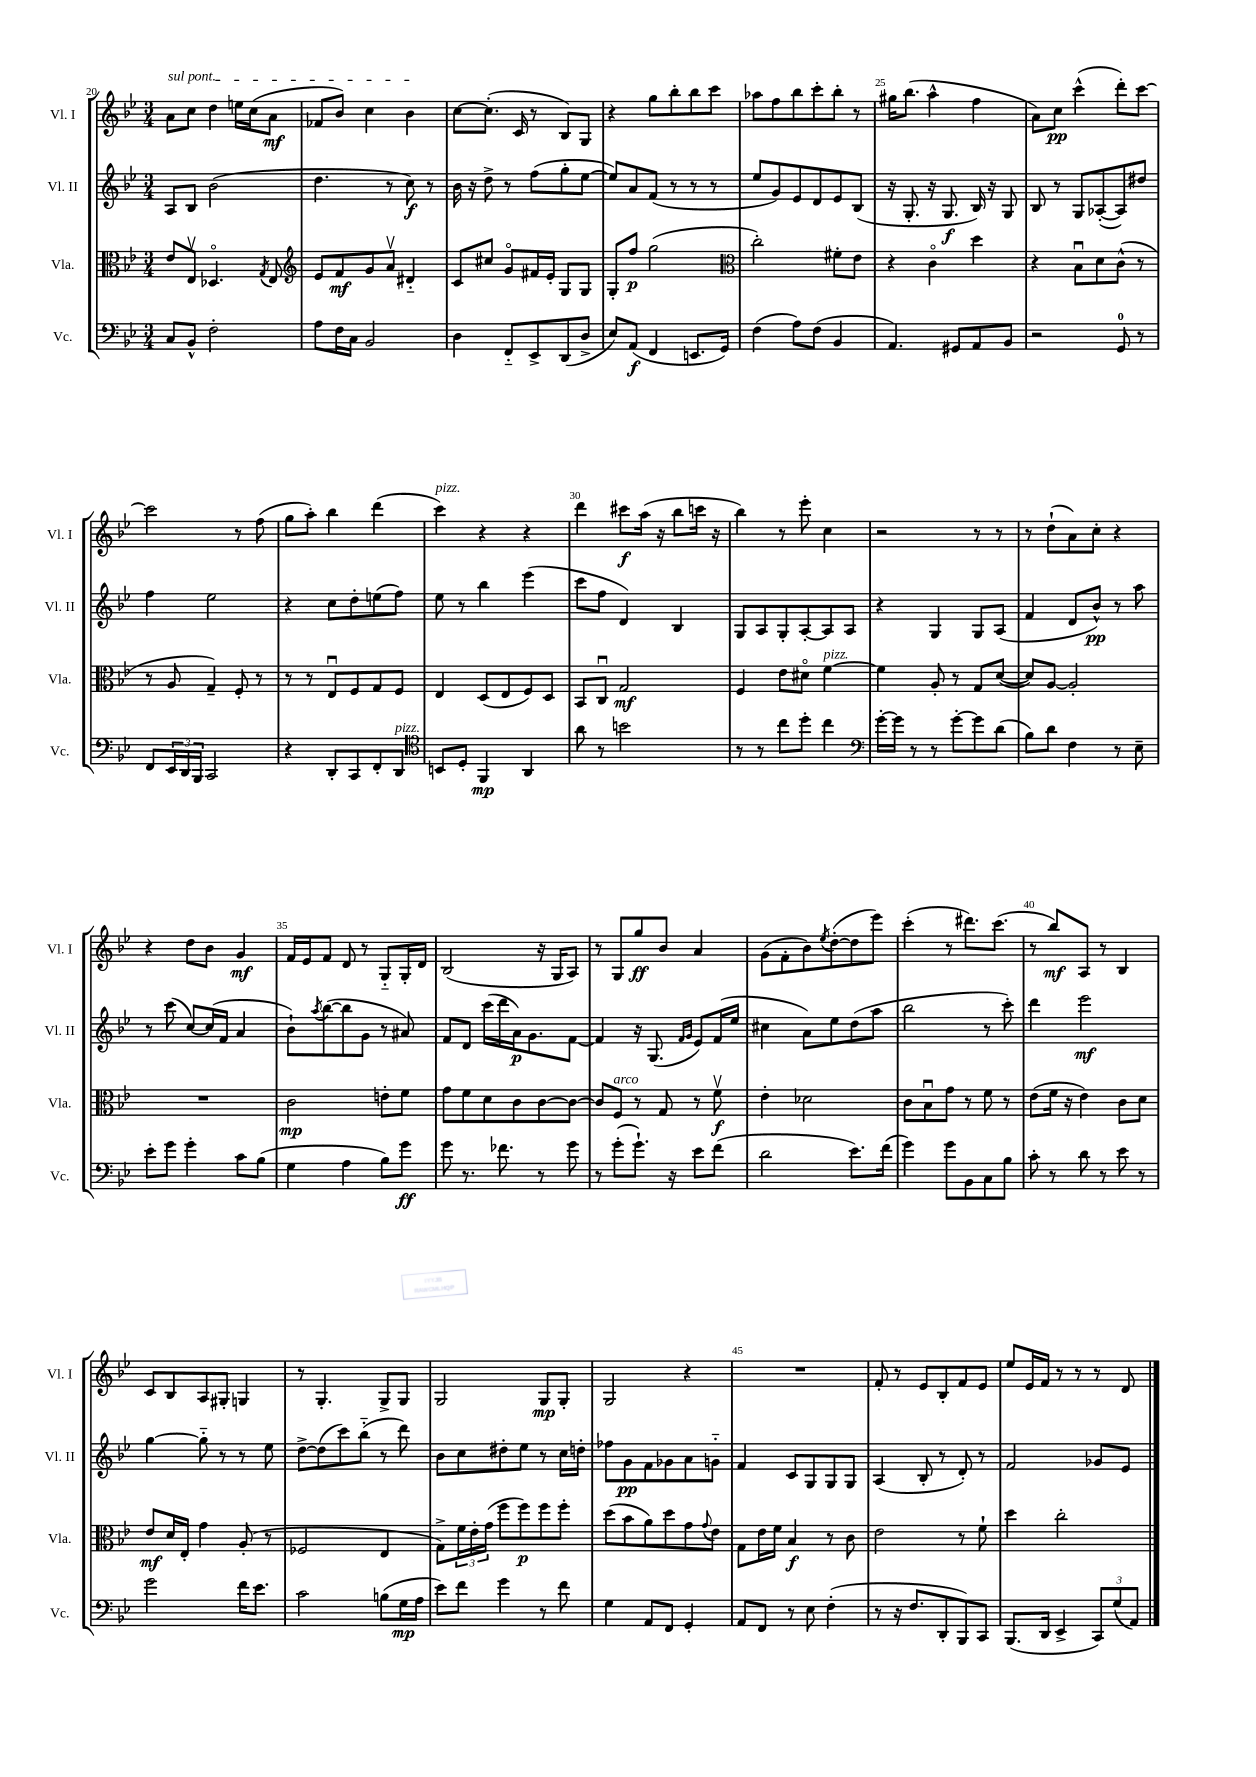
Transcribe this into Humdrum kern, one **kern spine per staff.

**kern	**kern	**kern	**kern
*staff4	*staff3	*staff2	*staff1
*clefF4	*clefC3	*clefG2	*clefG2
*k[b-e-]	*k[b-e-]	*k[b-e-]	*k[b-e-]
*M3/4	*M3/4	*M3/4	*M3/4
8C	8e-	8A	8a
8BB-^^	8E-v	8B-	8cc
2F'	4.D-o	(2b-	4dd
.	.	.	16ee
.	.	.	(16cc
.	8qG	.	.
.	8E-	.	8a
=	=	=	=
*	*clefG2	*	*
8A	8e-	4.dd	8f-
16F	8f	.	8b-)
16C	.	.	.
2BB-	8g	.	4cc
.	8av	8r	.
.	4d#'~	8cc)	4b-
.	.	8r	.
=	=	=	=
4D	8c	16b-	[8cc
.	.	16r	.
.	8cc#	8dd^	(8.cc']
8FF'~	8go	8r	.
.	.	.	16c
8EE-^	16f#	(8ff	8r
.	16e-'	.	.
(8DD	8G	8gg'	8B-)
8D^	8G	[8ee-	8G
=	=	=	=
8E-)	8G'	8ee-])	4r
(8AA	8ff	8a	.
4FF	(2gg	(8f	8gg
.	.	8r	8bb-'
8.EE	.	8r	8bb-
.	.	8r	8ccc
16GG)	.	.	.
=	=	=	=
*	*clefC3	*	*
(4F	2cc')	8ee-	8aa-
.	.	8g)	8ff
8A)	.	8e-	8bb-
(8F	.	8d	8ccc'
4BB-	8f#'	8e-	8bb-'
.	8e-	(8B-	8r
=	=	=	=
4.AA)	4r	16r	16gg#
.	.	8.G'	(8.bb-
.	4co	16r	4aa^^
.	.	8.G	.
8GG#	.	.	.
8AA	4dd	16B-)	4ff
.	.	16r	.
8BB-	.	8G	.
=	=	=	=
2r	4r	8B-	8a)
.	.	8r	8cc
.	8B-u	8G	(4ccc^^
.	8d	([8A-'	.
8GG	(8c^^	8A-])	8ddd')
8r	8r	8dd#	[8ccc
=	=	=	=
8FF	8r	4ff	2ccc]
24EE-	8A	.	.
24DD	.	.	.
24BBB-	.	.	.
2CC	4G~)	2ee-	.
.	8F'	.	8r
.	8r	.	(8ff
=	=	=	=
4r	8r	4r	8gg
.	8r	.	8aa')
8DD'	8E-u	8cc	4bb-
8CC	8F	8dd'	.
8FF'	8G	(8ee	(4ddd
8DD	8F	8ff)	.
=	=	=	=
*clefC4	*	*	*
8BB	4E-	8ee-	4ccc)
8D'	.	8r	.
4FF	(8D	4bb-	4r
.	8E-	.	.
4AA	8F)	(4eee-	4r
.	8D	.	.
=	=	=	=
8a	8BB-	8ccc	4ddd
8r	8Cu	8ff	.
2b	2G	4d)	8ccc#
.	.	.	(16aa
.	.	.	16r
.	.	4B-	8bb-
.	.	.	16ccc
.	.	.	16r
=	=	=	=
8r	4F	8G	4bb-)
8r	.	8A	.
8cc	8e-	8G'	8r
8dd'	8d#o	[8A'	8eee-'
4cc	[4f	8A]	4cc
.	.	8A	.
=	=	=	=
*clefF4	*	*	*
[16g'	4f]	4r	2r
16g]	.	.	.
8r	.	.	.
8r	8A'	4G	.
[8g'	8r	.	.
8g]	8G	8G	8r
(8d	([8d	(8A	8r
=	=	=	=
8B-)	8d])	4f	8r
8d	[8A	.	(8dd`
4F	2A']	8d	8a)
.	.	8b-^^)	8cc'
8r	.	8r	4r
8E-~	.	8aa	.
=	=	=	=
8e-'	2.r	8r	4r
8g	.	(8ccc	.
4g'	.	[8cc)	8dd
.	.	(16cc]	8b-
.	.	16f	.
8c	.	4a	4g
(8B-	.	.	.
=	=	=	=
4G	2c	8b-`)	16f
.	.	.	16e-
.	.	8qaa	.
.	.	([8bb-	8f
4A	.	8bb-]	8d
.	.	8g	8r
8B-)	8e'	8r	8G'~
8g	8f	8a#)	16G'
.	.	.	16d
=	=	=	=
8g	8g	8f	(2B-
8.r	8f	8d	.
.	8d	(16ccc	.
8.f-	.	16ddd	.
.	8c	16a)	.
.	.	8.g	.
8r	[8c	.	16r
.	.	.	16G
8g	8c_	[8f	8A)
=	=	=	=
8r	8c]	4f]	8r
(8g'	8F	.	8G
8.g`)	8r	16r	8gg
.	.	(8.G	.
.	8G	.	8b-
16r	.	.	.
.	.	16qqf	.
.	.	16qqg	.
8e-	8r	8e-)	4a
(8f	8fv	(16f	.
.	.	16ee-	.
=	=	=	=
2d	4e-'	4cc#	(8g
.	.	.	8f'
.	2d-	8a)	8b-)
.	.	.	8qee-
.	.	8ee-	([8dd'
8.e-)	.	(8dd	8dd]
.	.	8aa	8eee-)
(16f	.	.	.
=	=	=	=
4g)	8c	2bb-	(4ccc'
.	8B-u	.	.
8g	8g	.	8r
8BB-	8r	.	8.ddd#)
8C	8f	8r	.
.	.	.	(8.ccc
8B-	8r	8ccc')	.
=	=	=	=
8c'	(8e-	4ddd	8r
8r	16f	.	8bb-)
.	16r	.	.
8d	4e-)	2eee-	8A
8r	.	.	8r
8e-	8c	.	4B-
8r	8d	.	.
=	=	=	=
2g	8e-	[4gg	8c
.	16d	.	8B-
.	16E-'	.	.
.	4g	8gg'~]	8A
.	.	8r	8G#'
16f	(8A'	8r	4G
8.e-	.	.	.
.	8r	8ee-	.
=	=	=	=
2c	2F-	[8dd^	8r
.	.	(8dd]	4.G'
.	.	8ccc)	.
.	.	(8bb-'~	.
(8B	4E-	8r	8G^
16G	.	8ddd)	8G
16A	.	.	.
=	=	=	=
8e-)	8G^)	8b-	2G
8f	24f	8cc	.
.	24e-'	.	.
.	(24g	.	.
4g	8ff	8dd#'	.
.	8ff)	8ee-	.
8r	8ff	8r	8G
8f	8ff'	16cc	8G'
.	.	16dd'	.
=	=	=	=
4G	(8dd	8ff-	2G
.	8b-	8g	.
8AA	8a)	8f	.
8FF	8dd	8g-	.
4GG'	8g	8a	4r
.	8qqg	.	.
.	8e-	8g'~	.
=	=	=	=
8AA	8G	4f	2.r
8FF	16e-	.	.
.	16f	.	.
8r	4B-	8c	.
8E-	.	8G	.
(4F'	8r	8G	.
.	8c	8G	.
=	=	=	=
8r	2e-	(4A	8f'
16r	.	.	8r
8.F	.	.	.
.	.	8B-'	8e-
8DD'	.	8r	8B-'
8BBB-)	8r	8d')	8f
8CC	8f`	8r	8e-
=	=	=	=
(8.BBB-	4dd	2f	8ee-
.	.	.	16e-
16DD	.	.	16f
4EE-^	2cc'	.	8r
.	.	.	8r
12CC)	.	8g-	8r
(12G	.	.	.
.	.	8e-	8d
12AA)	.	.	.
==	==	==	==
*-	*-	*-	*-
